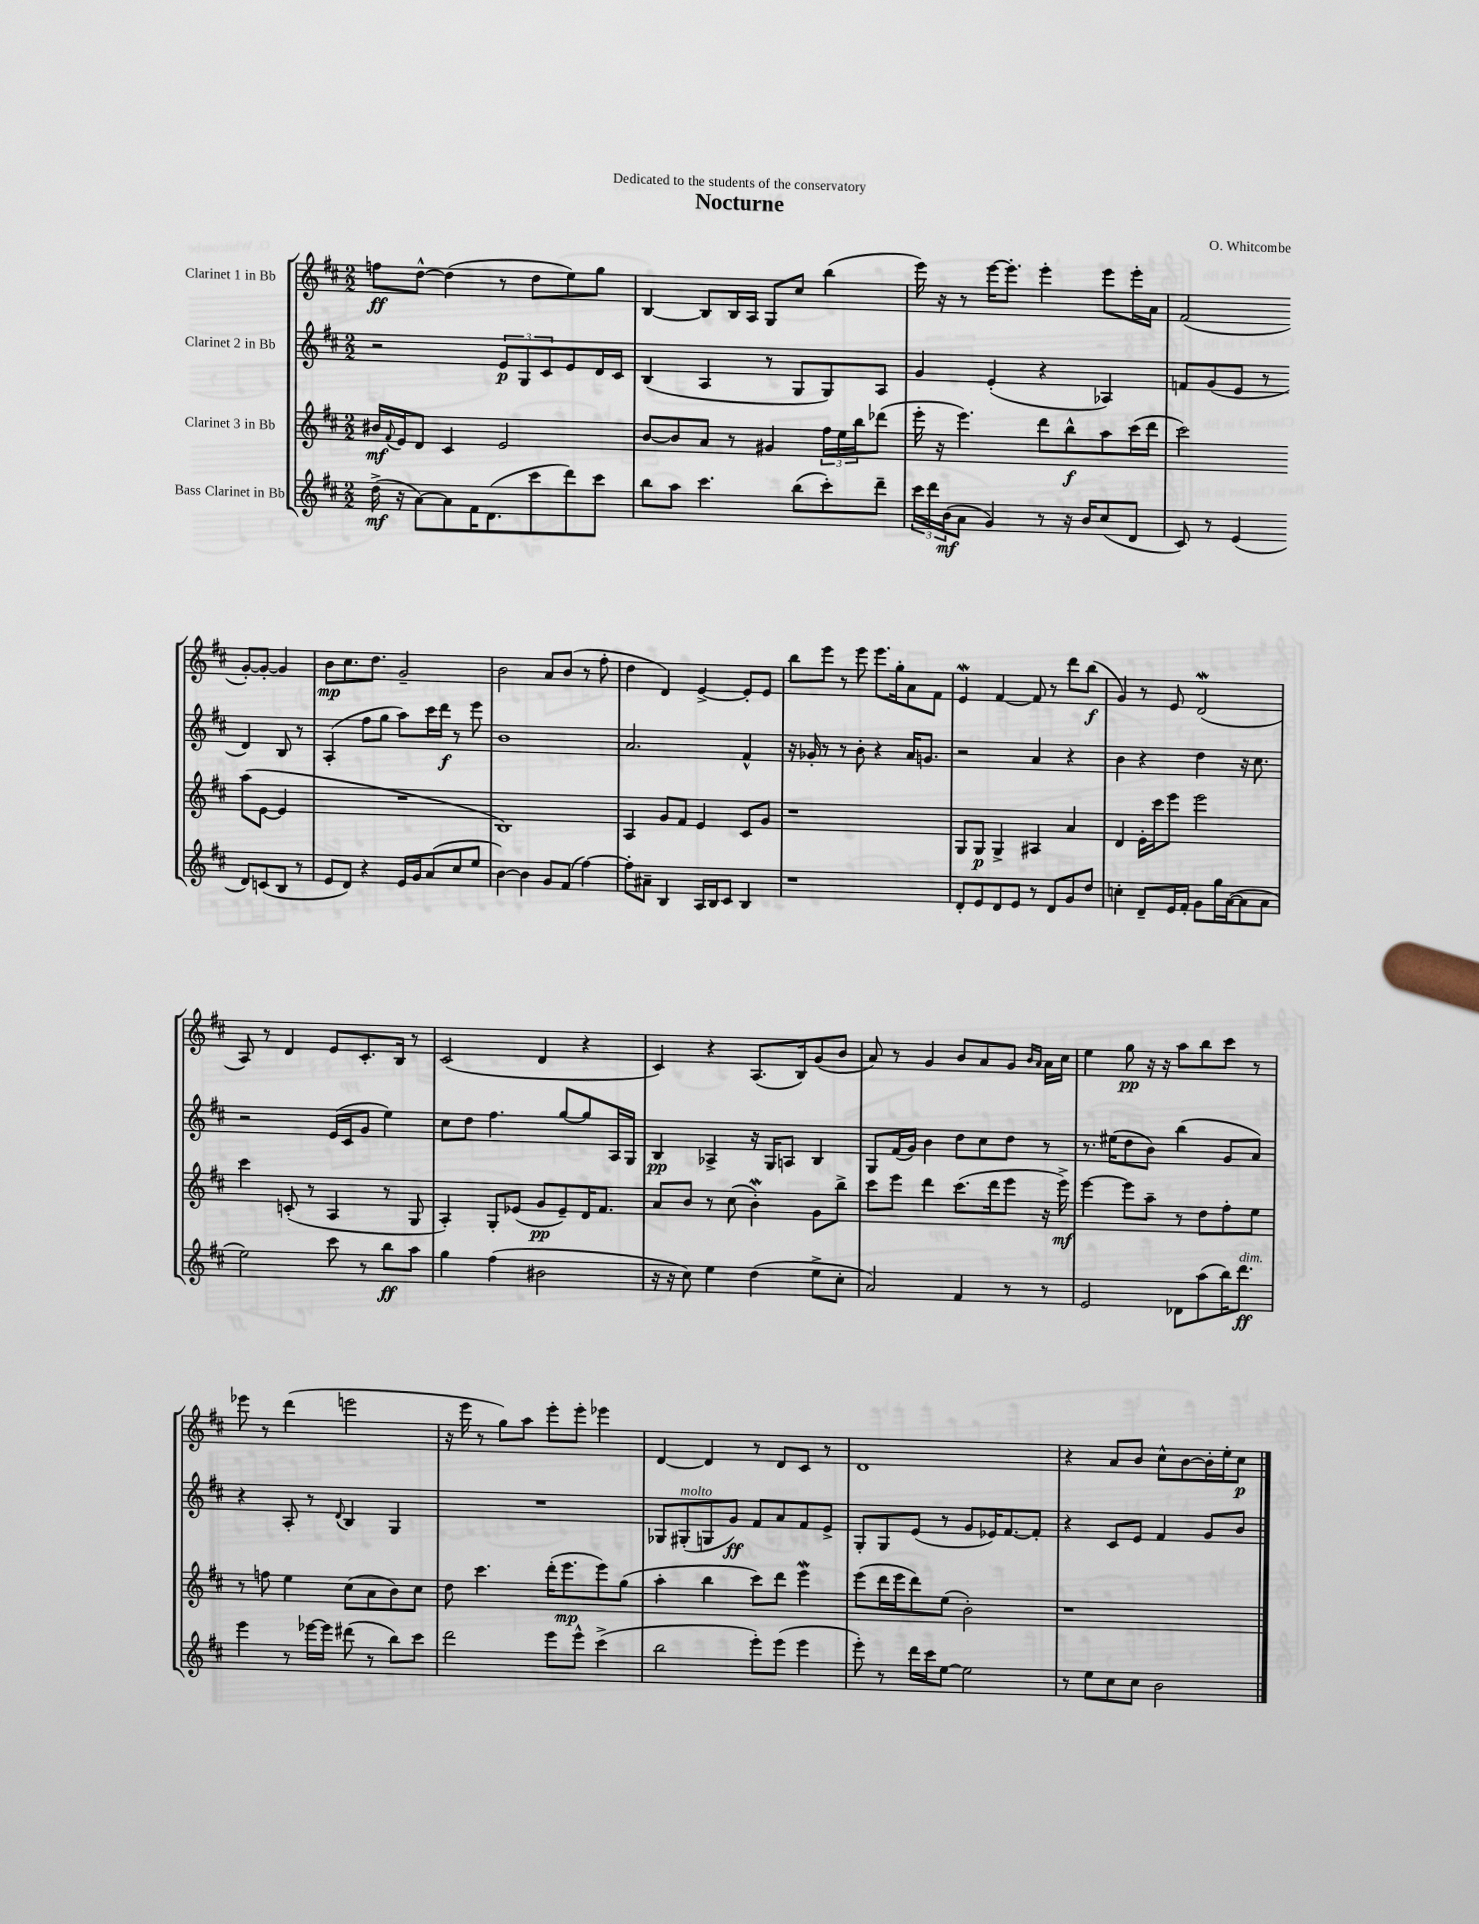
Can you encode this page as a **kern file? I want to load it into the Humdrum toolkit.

**kern	**dynam	**kern	**dynam	**kern	**dynam	**kern	**dynam
*part4	*part4	*part3	*part3	*part2	*part2	*part1	*part1
*staff4	*staff4	*staff3	*staff3	*staff2	*staff2	*staff1	*staff1
*I"Bass Clarinet in Bb	*	*I"Clarinet 3 in Bb	*	*I"Clarinet 2 in Bb	*	*I"Clarinet 1 in Bb	*
*clefG2	*	*clefG2	*	*clefG2	*	*clefG2	*
*k[f#c#]	*	*k[f#c#]	*	*k[f#c#]	*	*k[f#c#]	*
*M2/2	*	*M2/2	*	*M2/2	*	*M2/2	*
=1	=1	=1	=1	=1	=1	=1	=1
(16dd^\	mf	16b#X/LL	mf	2r	.	8ffn\L	ff
.	.	8qqf#/	.	.	.	.	.
16r	.	16e/J	.	.	.	.	.
[8a\L)	.	8d/J	.	.	.	[8dd^^\J	.
8a\]	.	4c#/	.	.	.	(4dd\]	.
16f#\K	.	.	.	.	.	.	.
(8.d\	.	.	.	.	.	.	.
.	.	2e/	.	12e/L	p	8r	.
.	.	.	.	12G/	.	.	.
8ccc#\	.	.	.	.	.	8dd\L	.
.	.	.	.	12c#/	.	.	.
8ddd\)	.	.	.	8e/	.	8ee\)	.
8ccc#\J	.	.	.	16d/L	.	8gg\J	.
.	.	.	.	16c#/JJ	.	.	.
=2	=2	=2	=2	=2	=2	=2	=2
8bb\L	.	[8b/L	.	(4B/	.	[4B/	.
8aa\J	.	8b/]	.	.	.	.	.
4.ccc#\	.	8a/J	.	4A/	.	8B/L]	.
.	.	8r	.	.	.	16B/L	.
.	.	.	.	.	.	16A/JJ	.
.	.	4g#X/	.	8r	.	8G/L	.
(8bb\L	.	.	.	8G/L	.	8cc#/J	.
8ccc#'\)	.	24ff#\LL	.	8G/)	.	(4bb\	.
.	.	24ee\	.	.	.	.	.
.	.	24bb\J	.	.	.	.	.
8ddd~\J	.	(8ddd-X\J	.	8A/J	.	.	.
=3	=3	=3	=3	=3	=3	=3	=3
24ccc#\LL	.	16eee'\	.	4g/	.	16eee\)	.
24ddd\	.	.	.	.	.	.	.
.	.	16r	.	.	.	16r	.
(24b\J	mf	.	.	.	.	.	.
8a\J	.	4.eee\)	.	.	.	8r	.
4g/)	.	.	.	(4e'/	.	[16eee\KL	.
.	.	.	.	.	.	8.eee'\J]	.
8r	.	8ddd\L	.	4r	.	4eee'\	.
16r	.	8bb^^\	f	.	.	.	.
16b/KL	.	.	.	.	.	.	.
(8cc#/	.	8aa\	.	4A-X/)	.	8eee\L	.
8d/J	.	(16ccc#\L	.	.	.	16eee'\L	.
.	.	16ddd\JJ	.	.	.	16a\JJ	.
=4	=4	=4	=4	=4	=4	=4	=4
8c#/)	.	2ccc#\)	.	8fn/L	.	(2f#/	.
8r	.	.	.	(8g/	.	.	.
(4e/	.	.	.	8e/J	.	.	.
.	.	.	.	8r	.	.	.
8d/L)	.	(8aa\L	.	4d/)	.	[8g'/L)	.
(8cn/	.	[8e\J	.	.	.	8g'/J_	.
8B/J	.	4e/]	.	8B/	.	4g/]	.
8r	.	.	.	8r	.	.	.
!!LO:LB:g=z
=5	=5	=5	=5	=5	=5	=5	=5
8e/L	.	1r	.	(4A'/	.	8b\L	mp
8d/J)	.	.	.	.	.	8.cc#\	.
4r	.	.	.	8ff#\L	.	.	.
.	.	.	.	.	.	8.dd\J	.
.	.	.	.	8gg\J	.	.	.
16e/LL	.	.	.	8aa\L)	.	2g~/	.
16g/J	.	.	.	.	.	.	.
(8a/	.	.	.	16ccc#\L	.	.	.
.	.	.	.	16ddd\JJ	f	.	.
8cc#/	.	.	.	8r	.	.	.
8ee/J	.	.	.	8eee\	.	.	.
=6	=6	=6	=6	=6	=6	=6	=6
[4b\)	.	1B)	.	1b	.	2b\	.
4b\]	.	.	.	.	.	.	.
8g/L	.	.	.	.	.	8a/L	.
(8f#/J	.	.	.	.	.	(8b/J	.
[4ff#\)	.	.	.	.	.	8r	.
.	.	.	.	.	.	8ff#'\	.
=7	=7	=7	=7	=7	=7	=7	=7
8ff#'\L]	.	4A/	.	2.a/	.	4dd\	.
8a#X~\J	.	.	.	.	.	.	.
4B/	.	8g/L	.	.	.	4d/)	.
.	.	8f#/J	.	.	.	.	.
16A/LL	.	4e/	.	.	.	[4e^/	.
16B/J	.	.	.	.	.	.	.
8c#/J	.	.	.	.	.	.	.
4B/	.	8c#/L	.	4f#^^/	.	8e'/L]	.
.	.	8g/J	.	.	.	8e/J	.
=8	=8	=8	=8	=8	=8	=8	=8
1r	.	1r	.	16r	.	8bb\L	.
.	.	.	.	16g-X'/	.	.	.
.	.	.	.	8r	.	8eee\J	.
.	.	.	.	8r	.	8r	.
.	.	.	.	8b'\	.	8eee\	.
.	.	.	.	4r	.	8.eee\L	.
.	.	.	.	.	.	16gg'\k	.
.	.	.	.	16a/KL	.	8a\	.
.	.	.	.	8.gn/J	.	.	.
.	.	.	.	.	.	8f#\J	.
=9	=9	=9	=9	=9	=9	=9	=9
8d'/L	.	8G/L	.	2r	.	4eW/	.
8e/	.	8G/J	p	.	.	.	.
8d/	.	4G^/	.	.	.	[4f#/	.
8e/J	.	.	.	.	.	.	.
8r	.	4A#X/	.	4a/	.	8f#/]	.
8d/L	.	.	.	.	.	8r	.
8g/	.	4a/	.	4r	.	8ddd\L	.
8dd/J	.	.	.	.	.	(8bb\J	f
=10	=10	=10	=10	=10	=10	=10	=10
4ccn'\	.	4d/	.	4b\	.	4g/)	.
8d~/L	.	16e'\LL	.	4r	.	8r	.
.	.	16ccc#\J	.	.	.	.	.
16e/L	.	8eee\J	.	.	.	8e/	.
16f#'/JJ	.	.	.	.	.	.	.
8g\L	.	2eee\	.	4dd\	.	(2dw/	.
16gg\L	.	.	.	.	.	.	.
([16a\J	.	.	.	.	.	.	.
8a\]	.	.	.	16r	.	.	.
.	.	.	.	8.cc#\	.	.	.
8a\J	.	.	.	.	.	.	.
!!LO:LB:g=z
=11	=11	=11	=11	=11	=11	=11	=11
2ee\)	.	4ccc#\	.	2r	.	8A/)	.
.	.	.	.	.	.	8r	.
.	.	(8cn'/	.	.	.	4d/	.
.	.	8r	.	.	.	.	.
8ccc#\	.	4A/	.	(16e/LL	.	8e/L	.
.	.	.	.	16c#/J	.	.	.
8r	.	.	.	8g/J	.	8.c#'/	.
8bb\L	ff	8r	.	4ee\)	.	.	.
.	.	.	.	.	.	16B/Jk	.
8aa\J	.	8G/	.	.	.	8r	.
=12	=12	=12	=12	=12	=12	=12	=12
4gg\	.	4A'/)	.	8cc#\L	.	(2c#/	.
.	.	.	.	8dd\J	.	.	.
(4ff#\	.	8G'/L	.	4.ff#\	.	.	.
.	.	(8e-X/J	.	.	.	.	.
2b#X\	.	8g/L	pp	.	.	4d/	.
.	.	8e-~/)	.	[8gg/L	.	.	.
.	.	16d/K	.	8gg/]	.	4r	.
.	.	8.f#/J	.	.	.	.	.
.	.	.	.	16A/L	.	.	.
.	.	.	.	16G/JJ	.	.	.
=13	=13	=13	=13	=13	=13	=13	=13
16r	.	8a/L	.	4B/	pp	4c#/)	.
16r	.	.	.	.	.	.	.
8cc#\)	.	8b/J	.	.	.	.	.
4ee\	.	8r	.	4A-X^/	.	4r	.
.	.	(8cc#\	.	.	.	.	.
(4dd\	.	4bW'\)	.	16r	.	(8.A/L	.
.	.	.	.	16G/KL	.	.	.
.	.	.	.	8An/J	.	.	.
.	.	.	.	.	.	16B/k)	.
8ee^\L	.	8g\L	.	4B/	.	(8g/	.
8cc#'\J	.	8bb^\J	.	.	.	8b/J	.
=14	=14	=14	=14	=14	=14	=14	=14
2a/)	.	8ccc#\L	.	8G/L	.	8a/)	.
.	.	8eee\J	.	(16f#/L	.	8r	.
.	.	.	.	16g/JJ)	.	.	.
.	.	4ddd\	.	4b\	.	4g/	.
4f#/	.	(8.ccc#\L	.	8dd\L	.	8b/L	.
.	.	.	.	8cc#\	.	8a/	.
.	.	16ddd\k	.	.	.	.	.
8r	.	8eee\J	.	8dd\J	.	8g/J	.
.	.	.	.	.	.	16qqb/LL	.
.	.	.	.	.	.	16qqa/JJ	.
8r	.	16r	.	8r	.	16a\LL	.
.	.	16eee^\)	mf	.	.	16cc#\JJ	.
=15	=15	=15	=15	=15	=15	=15	=15
2e/	.	[4eee\	.	8.r	.	4ee\	.
.	.	.	.	(16ee#X\KL	.	.	.
.	.	8eee\L]	.	8dd\	.	8gg\	pp
.	.	8aa~\J	.	8b\J)	.	16r	.
.	.	.	.	.	.	16r	.
8d-X\L	.	8r	.	(4bb\	.	8aa\L	.
(8aa\	.	8dd\L	.	.	.	8bb\	.
16bb\K)	.	8ff#'\	.	8g/L	.	8ccc#\J	.
!LO:TX:a:i:t=dim.	!	!	!	!	!	!	!
8.ddd\J	ff	.	.	.	.	.	.
.	.	8ee\J	.	8a/J)	.	8r	.
!!LO:LB:g=z
=16	=16	=16	=16	=16	=16	=16	=16
4eee\	.	8r	.	4r	.	8eee-X\	.
.	.	8ffn\	.	.	.	8r	.
8r	.	4ee\	.	8A'/	.	(4ddd\	.
[16eee-X\LL	.	.	.	8r	.	.	.
16eee-\JJ]	.	.	.	.	.	.	.
.	.	.	.	8qqd/	.	.	.
(8ddd#X\	.	(8cc#\L	.	4B/	.	2eeen\	.
8r	.	8a\	.	.	.	.	.
8bb\L)	.	8b\)	.	4G/	.	.	.
8ccc#\J	.	8cc#\J	.	.	.	.	.
=17	=17	=17	=17	=17	=17	=17	=17
2ddd\	.	8dd\	.	1r	.	16r	.
.	.	.	.	.	.	16eee\	.
.	.	4.ccc#\	.	.	.	8r	.
.	.	.	.	.	.	8gg\L)	.
.	.	.	.	.	.	8aa\J	.
8eee\L	.	(16ddd'\KL	.	.	.	8eee'\L	.
.	.	8.eee\	mp	.	.	.	.
8eee^^\J	.	.	.	.	.	8eee'\J	.
(4ccc#^\	.	8eee\)	.	.	.	4eee-X\	.
.	.	(8gg\J	.	.	.	.	.
=18	=18	=18	=18	=18	=18	=18	=18
2bb\	.	4aa'\	.	8G-X/L	.	[4d/	.
!	!	!	!	!LO:TX:a:i:t=molto	!	!	!
.	.	.	.	(8G#X'/	.	.	.
.	.	4bb\	.	8Gn/	.	4d/]	.
.	.	.	.	8g/J)	ff	.	.
8eee'\L)	.	8ccc#\L)	.	8f#/L	.	8r	.
(8eee\J	.	8ddd\J	.	8a/	.	8d/L	.
4eee\	.	4eeeW\	.	8f#/	.	8c#/J	.
.	.	.	.	8e^/J	.	8r	.
=19	=19	=19	=19	=19	=19	=19	=19
8eee'\)	.	(8eee\L	.	8G'/L	.	1d	.
8r	.	16ddd\L	.	8G/	.	.	.
.	.	16eee\J	.	.	.	.	.
16ddd\LL	.	8ddd\)	.	(8e/J	.	.	.
16ccc#\J	.	.	.	.	.	.	.
[8ee\J	.	(8ee\J	.	8r	.	.	.
2ee\]	.	2b'\)	.	8g/L	.	.	.
.	.	.	.	16e-X/K)	.	.	.
.	.	.	.	[8.f#/	.	.	.
.	.	.	.	8f#'/J]	.	.	.
=20	=20	=20	=20	=20	=20	=20	=20
8r	.	1r	.	4r	.	4r	.
8ee\L	.	.	.	.	.	.	.
8cc#\	.	.	.	8c#/L	.	8a/L	.
8cc#\J	.	.	.	8e/J	.	8b/J	.
2b\	.	.	.	4f#/	.	8cc#^^\L	.
.	.	.	.	.	.	[8b\	.
.	.	.	.	8g/L	.	16b'\L]	.
.	.	.	.	.	.	16ee'\J	.
.	.	.	.	8b/J	.	8cc#\J	p
==	==	==	==	==	==	==	==
*-	*-	*-	*-	*-	*-	*-	*-
